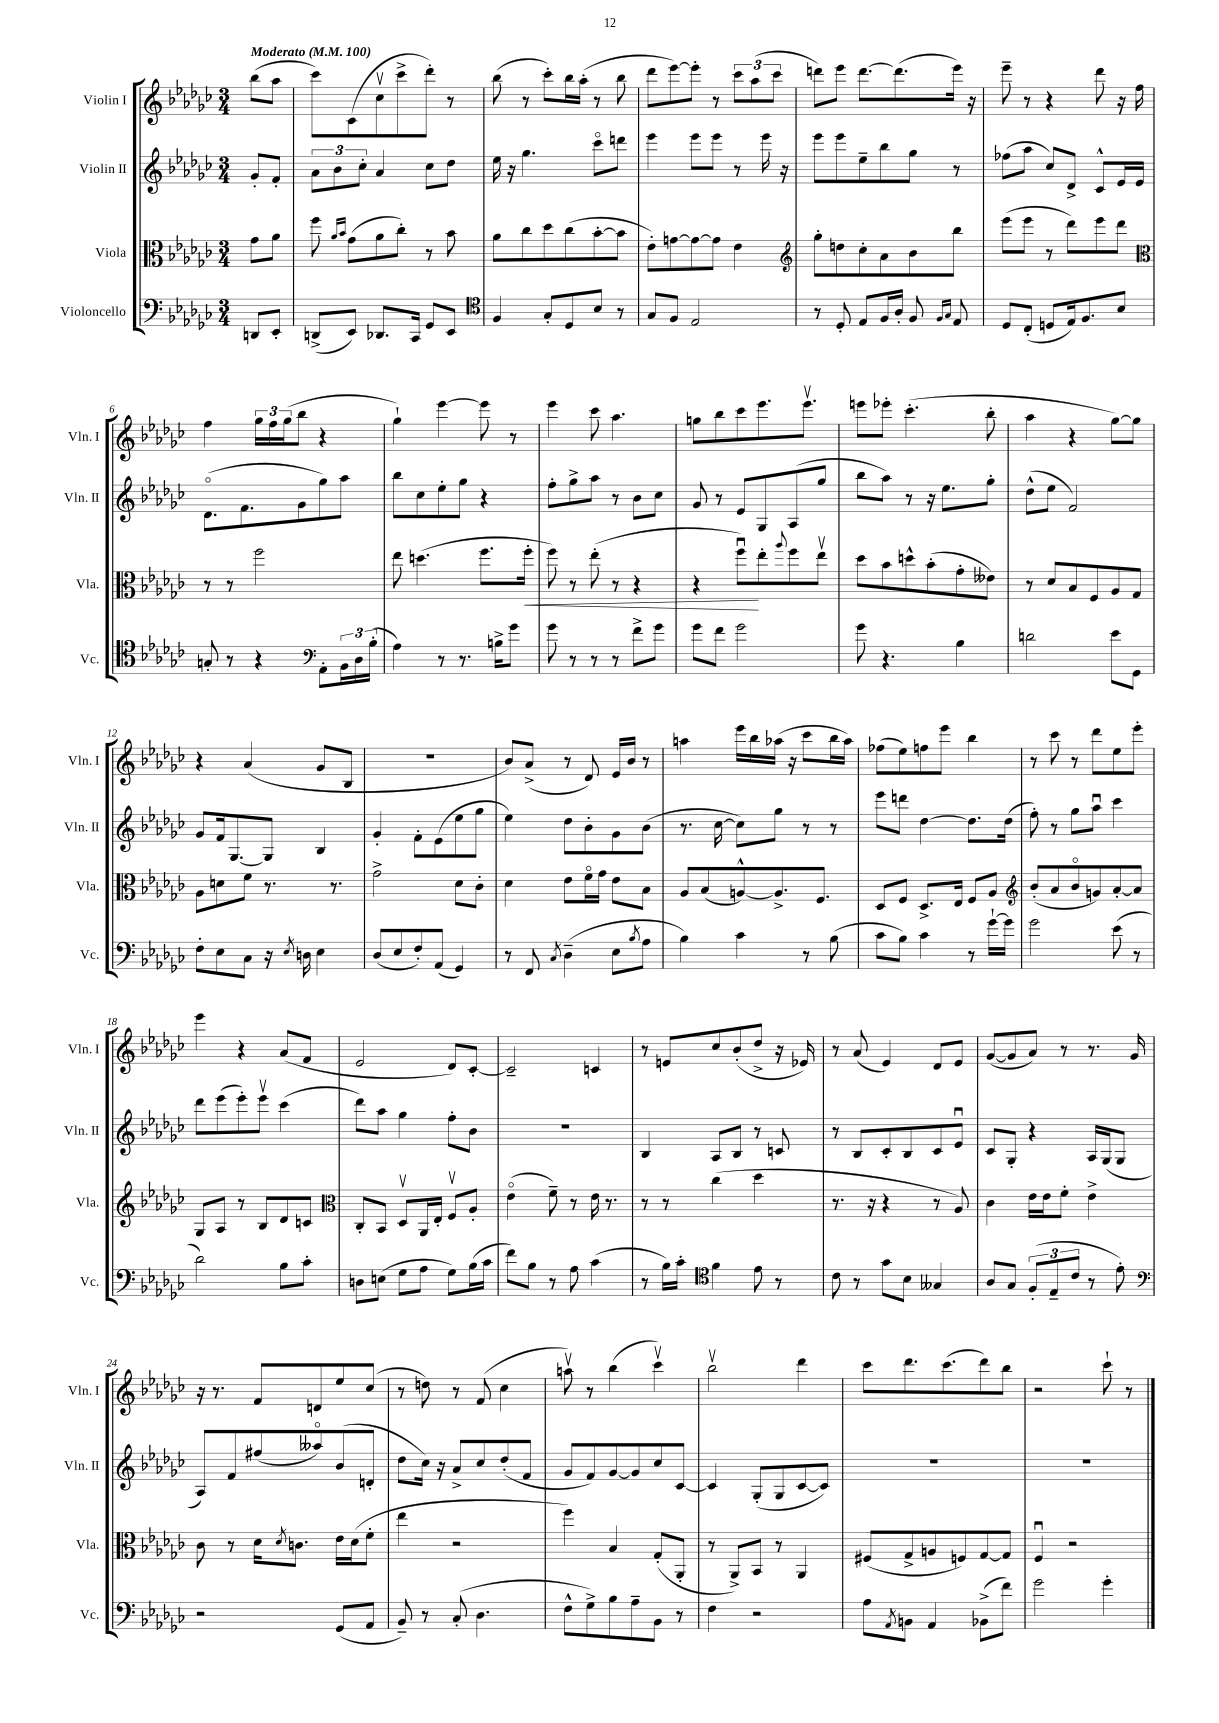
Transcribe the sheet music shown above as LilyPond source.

<<
\new StaffGroup <<
\new Staff = "s0" \with { instrumentName = "Violin I" shortInstrumentName = "Vln. I" } {
    \clef treble \key ges \major \numericTimeSignature \time 3/4 \partial 4 \tempo "Moderato" 4 = 100
    bes''8( aes''8 |
    ces'''8) ces'8( ces''8\upbow ces'''8-> des'''8-.) r8 |
    bes''8( r8 ces'''8-.) bes''16 aes''16-.( r8 bes''8 |
    des'''8 ees'''8~) ees'''8-. r8 \tuplet 3/2 { ces'''8 aes''8( ces'''8 } |
    d'''8) ees'''8 d'''8.~ d'''8.( ees'''16) r16 |
    ees'''8-- r8 r4 des'''8 r16 f''16 |
    f''4 \tuplet 3/2 { ges''16 f''16 ges''16( } bes''8 r4 |
    ges''4-!) ees'''4~ ees'''8 r8 |
    ees'''4 ces'''8 aes''4. |
    g''8 bes''8 ces'''8 ees'''8. ees'''8.\upbow |
    e'''8 ees'''8-. ces'''4.-.( bes''8-. |
    aes''4 r4 ges''8~) ges''8 |
    r4 aes'4( ges'8 bes8 |
    R2. |
    bes'8) aes'8->( r8 des'8) ees'16 bes'16 r8 |
    a''4 ees'''16 bes''16 aes''16( r16 ces'''8 bes''16 aes''16) |
    fes''8( ees''8) f''8 ees'''8 bes''4 |
    r8 ces'''8 r8 des'''8 ees''8 ees'''8-. |
    ees'''4 r4 aes'8( f'8 |
    ees'2 des'8) ces'8~-. |
    ces'2-- c'4 |
    r8 e'8 ces''8 bes'8-.( des''8-> r16 ees'16) |
    r8 aes'8( ees'4) des'8 ees'8 |
    ges'8~( ges'8 aes'8) r8 r8. ges'16 |
    r16 r8. f'8 d'8 ees''8 ces''8( |
    r8 d''8) r8 f'8( ces''4 |
    a''8\upbow) r8 bes''4( ces'''4\upbow) |
    bes''2\upbow des'''4 |
    ces'''8 des'''8. ces'''8.( des'''8) bes''8 |
    r2 ces'''8-! r8 \bar "|." |
}
\new Staff = "s1" \with { instrumentName = "Violin II" shortInstrumentName = "Vln. II" } {
    \clef treble \key ges \major \numericTimeSignature \time 3/4 \partial 4
    ges'8-. f'8-. |
    \tuplet 3/2 { aes'8 bes'8 ces''8-. } aes'4 ces''8 des''8 |
    ees''16 r16 ges''4. ces'''8\flageolet d'''8 |
    ees'''4 ees'''8 ees'''8 r8 ees'''16 r16 |
    ees'''8 ees'''8 ees''8-- bes''8 ges''8 r8 |
    fes''8( aes''8 ces''8) des'8-> ces'8-^ ees'16 ees'16 |
    des'8.\flageolet( f'8. ges'8 ges''8) aes''8 |
    bes''8 ces''8 ees''8-. ges''8 r4 |
    f''8-. ges''8-> aes''8 r8 bes'8 ces''8 |
    ges'8 r8 ees'8 ges8 aes8( ges''8 |
    bes''8 aes''8) r8 r16 ees''8. ges''8-. |
    des''8-^( ees''8 f'2) |
    ges'8 f'16 ges8.~ ges8 bes4 |
    ges'4-. f'8-. ees'8( ees''8 ges''8 |
    ees''4) des''8 bes'8-. ges'8 bes'8( |
    r8. ces''16~ ces''8) ges''8 r8 r8 |
    ees'''8 d'''8 des''4~ des''8. des''16( |
    f''8-.) r8 ges''8 aes''8\downbow ces'''4 |
    des'''8 ees'''8( ees'''8-.) ees'''8\upbow ces'''4( |
    des'''8) aes''8 ges''4 f''8-. bes'8 |
    R2. |
    bes4 aes8 bes8 r8 c'8 |
    r8 bes8 ces'8-. bes8 ces'8 ees'8\downbow |
    ces'8 ges8-. r4 aes16 ges16( ges8 |
    aes8) f'8 fis''8( aeses''8\flageolet) bes'8( d'8-. |
    des''8 ces''16) r16 aes'8-> ces''8 des''8-.( f'8 |
    ges'8 f'8) ges'8~ ges'8 ces''8 ces'8~ |
    ces'4 ges8-.( ges8 ces'8~ ces'8) |
    R2. |
    R2. \bar "|." |
}
\new Staff = "s2" \with { instrumentName = "Viola" shortInstrumentName = "Vla." } {
    \clef alto \key ges \major \numericTimeSignature \time 3/4 \partial 4
    ges'8 aes'8 |
    f''8 \grace { aes'16 bes'16 } ges'8( aes'8 ces''8-.) r8 bes'8 |
    aes'8 ces''8 des''8 ces''8( bes'8~-. bes'8 |
    ees'8-.) g'8~ g'8~ g'8 ees'4 |
    \clef treble ges''8-. d''8 ces''8-. aes'8 bes'8 bes''8 |
    ees'''8( ees'''8 r8 des'''8) ees'''8 des'''8 |
    \clef alto r8 r8 f''2 |
    ees''8 d''4.( f''8. f''16-.\< |
    f''8) r8 ees''8-.( r8 r4 |
    r4 f''8\downbow\!) ees''8-. \appoggiatura { aes''8 } f''8 ees''8\upbow |
    des''8 bes'8 d''8-^ bes'8-.( ges'8-. eeses'8) |
    r8 des'8 bes8 f8 aes8 ges8 |
    aes8 d'8 f'8 r8. r8. |
    ges'2-> des'8 ces'8-. |
    des'4 ees'8 f'16\flageolet ges'16 ees'8 bes8 |
    aes8 bes8( a8~-^) a8.-> f8. |
    des8 f8 des8.-> ees16 f8 aes8 |
    \clef treble bes'8-.( aes'8 bes'8\flageolet g'8) aes'8~-. aes'8 |
    ges8 aes8 r8 bes8 des'8 c'8 |
    \clef alto ces8-. bes,8 des8\upbow aes,16 ees16-. f8\upbow aes8-. |
    ees'4\flageolet( f'8--) r8 ees'16 r8. |
    r8 r8 ces''4( des''4 |
    r8. r16 r4 r8 aes8) |
    ces'4 ees'16 ees'16 f'8-. ees'4-> |
    ces'8 r8 des'16 \acciaccatura { des'8 } c'8. ees'16 des'16( f'8-. |
    ees''4 r2 |
    f''4) bes4 ges8-.( aes,8-. |
    r8 aes,8->) bes,8 r8 aes,4 |
    fis8( ges8-> a8 f8) ges8~ ges8 |
    f4\downbow r2 \bar "|." |
}
\new Staff = "s3" \with { instrumentName = "Violoncello" shortInstrumentName = "Vc." } {
    \clef bass \key ges \major \numericTimeSignature \time 3/4 \partial 4
    d,8 ees,8-. |
    d,8->( ees,8) des,8. ces,16 ges,8 ees,8 |
    \clef tenor f4 ges8-. des8 bes8 r8 |
    ges8 f8 ees2 |
    r8 des8-. ees8 f16 aes16-. f8 \grace { f16 ges16 } ees8 |
    des8 ces8-.( d8 ees16) f8. bes8 |
    g8-. r8 r4 \clef bass aes,8-. \tuplet 3/2 { bes,16 des16 bes16-.( } |
    aes4) r8 r8. b16-> ges'8 |
    ges'8 r8 r8 r8 f'8-> ges'8 |
    ges'8 f'8 ges'2 |
    ges'8 r4. bes4 |
    d'2 ees'8 ges,8 |
    f8-. ees8 ces8 r16 \acciaccatura { ees8 } d16 ees4 |
    des8( ees8 f8-.) aes,8( ges,4) |
    r8 f,8 \acciaccatura { ces8 } des4--( ees8 \acciaccatura { bes8 } aes8 |
    bes4) ces'4 r8 bes8( |
    ces'8 bes8) ces'4 r8 ges'16~-! ges'16 |
    ges'2 ees'8( r8 |
    des'2) bes8 ces'8-. |
    d8 e8( ges8 aes8 ges8) bes16( ces'16 |
    f'8) bes8 r8 aes8 ces'4( |
    r8 bes16) ces'16-. \clef tenor f'4 ees'8 r8 |
    ces'8 r8 ges'8 bes8 geses4 |
    aes8 ges8 \tuplet 3/2 { f8-.( ees8-- ces'8 } r8 ees'8-.) |
    \clef bass r2 ges,8( aes,8 |
    bes,8--) r8 ces8-.( des4. |
    f8-^ ges8->) bes8 aes8-- bes,8 r8 |
    f4 r2 |
    aes8 \acciaccatura { aes,8 } b,8 aes,4 bes,8->( f'8) |
    ges'2 ges'4-. \bar "|." |
}
>>
>>
